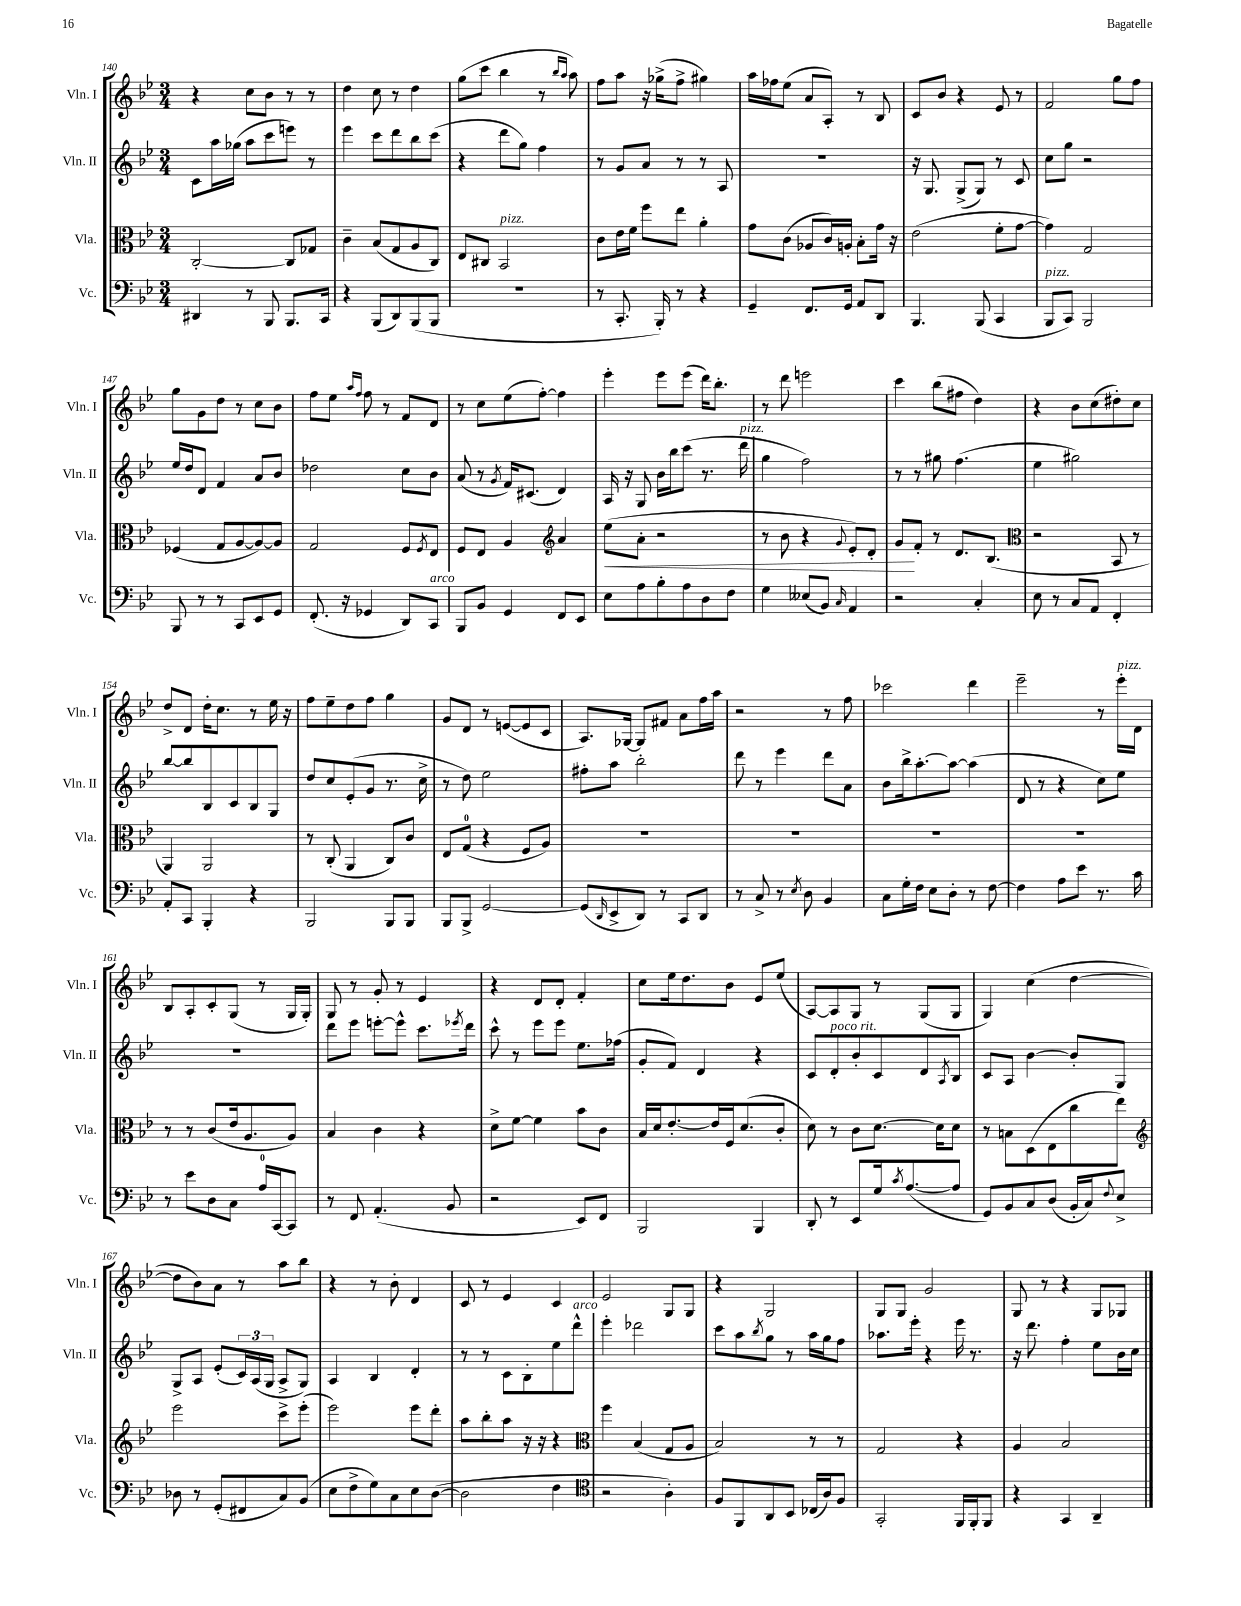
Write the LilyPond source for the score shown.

<<
\new StaffGroup <<
\new Staff = "s0" \with { instrumentName = "Vln. I" shortInstrumentName = "Vln. I" } {
    \clef treble \key bes \major \numericTimeSignature \time 3/4
    r4 c''8 bes'8 r8 r8 |
    d''4 c''8 r8 d''4 |
    g''8( c'''8 bes''4 r8 \grace { bes''16 a''16 } a''8) |
    f''8 a''8 r16 ges''16->( f''8-> gis''4) |
    a''16 fes''16 ees''8( a'8 a8-.) r8 bes8 |
    c'8 bes'8 r4 ees'8 r8 |
    f'2 g''8 f''8 |
    g''8 g'8 d''8 r8 c''8 bes'8 |
    f''8 ees''8 \grace { a''16 f''16 } f''8 r8 f'8 d'8 |
    r8 c''8 ees''8( f''8~-.) f''4 |
    ees'''4-. ees'''8 ees'''8( d'''16) bes''8.-. |
    r8 d'''8 e'''2 |
    c'''4 bes''8( fis''8 d''4) |
    r4 bes'8 c''8( dis''8-.) c''8 |
    d''8-> d'8 d''16-. c''8. r8 ees''16 r16 |
    f''8 ees''8-- d''8 f''8 g''4 |
    g'8 d'8 r8 e'8~( e'8 c'8 |
    a8.) ges16~ ges8 fis'8 a'8 f''16 a''16 |
    r2 r8 f''8 |
    ces'''2 d'''4 |
    ees'''2-- r8 ees'''16-.^\markup { \italic "pizz." } d'16 |
    bes8 a8-. c'8-. g8( r8 g16 g16-.) |
    g8 r8 g'8-. r8 ees'4 |
    r4 d'8 d'8-. f'4-. |
    c''8 ees''16 d''8. bes'8 ees'8 ees''8( |
    a8~) a8 g8 r8 g8( g8 |
    g4) c''4( d''4~ |
    d''8 bes'8) a'8 r8 a''8 bes''8 |
    r4 r8 bes'8-. d'4 |
    c'8 r8 ees'4 c'4 |
    ees'2 g8 g8 |
    r4 g2 |
    g8 g8 g'2 |
    g8 r8 r4 g8 ges8 \bar "|." |
}
\new Staff = "s1" \with { instrumentName = "Vln. II" shortInstrumentName = "Vln. II" } {
    \clef treble \key bes \major \numericTimeSignature \time 3/4
    c'8 a''16 ges''16( a''8 c'''8 e'''8) r8 |
    ees'''4 c'''8 d'''8 bes''8 c'''8( |
    r4 d'''8 g''8) f''4 |
    r8 g'8 a'8 r8 r8 a8 |
    R2. |
    r16 g8. g8->( g8) r8 c'8 |
    c''8 g''8 r2 |
    ees''16 d''16 d'8 f'4 a'8 bes'8 |
    des''2 c''8 bes'8 |
    a'8( r8 \acciaccatura { g'8 } f'16) cis'8.( d'4) |
    a16 r16 g8 bes'16 bes''16 c'''8( r8. d'''16^\markup { \italic "pizz." } |
    g''4 f''2) |
    r8 r8 gis''8 f''4.( |
    ees''4 gis''2) |
    bes''8~ bes''8 bes8 c'8 bes8 g8 |
    d''8 c''8 ees'8-.( g'8 r8. c''16-> |
    r8 d''8) ees''2 |
    fis''8-. a''8 bes''2-. |
    d'''8 r8 ees'''4 d'''8 a'8 |
    bes'8 bes''16-> a''8.~-. a''8~ a''4( |
    d'8 r8 r4 c''8) ees''8 |
    R2. |
    d'''8 ees'''8 e'''8~-. e'''8-^ c'''8. \acciaccatura { ees'''8 } d'''16 |
    c'''8-^ r8 ees'''8 ees'''8 ees''8. fes''16( |
    g'8-. f'8) d'4 r4 |
    c'8 d'8-.^\markup { \italic "poco rit." } bes'8-. c'8 d'8 \acciaccatura { a8 } bes8 |
    c'8 a8 bes'4~ bes'8-. g8 |
    g8-> a8 ees'8-.( \tuplet 3/2 { c'16) a16( g16 } a8-> g8) |
    a4 bes4 d'4-. |
    r8 r8 c'8 bes8-. ees''8 d'''8-^^\markup { \italic "arco" } |
    ees'''4-. des'''2 |
    c'''8 a''8 \acciaccatura { bes''8 } g''8 r8 a''16 g''16 f''8 |
    aes''8. ees'''16-. r4 ees'''16 r8. |
    r16 d'''8. f''4-. ees''8 bes'16 c''16 \bar "|." |
}
\new Staff = "s2" \with { instrumentName = "Vla." shortInstrumentName = "Vla." } {
    \clef alto \key bes \major \numericTimeSignature \time 3/4
    c2~-. c8 ges8 |
    c'4-- bes8( g8 a8 c8) |
    ees8 cis8 bes,2^\markup { \italic "pizz." } |
    c'8 ees'16 f'16 f''8 ees''8 a'4-. |
    g'8 c'8( aes8 c'16) a16-. bes8-. g'16 r16 |
    ees'2( f'8-. g'8~ |
    g'4) g2 |
    fes4( g8 a8~ a8~) a8 |
    g2 f8 \acciaccatura { f8 } ees8 |
    f8 ees8 a4 \clef treble a'4 |
    ees''8\<( a'8-. r2 |
    r8 bes'8 r4 \appoggiatura { g'8 } ees'8-.) d'8-. |
    g'8\! f'8-. r8 d'8. bes8.( |
    \clef alto r2 bes,8 r8 |
    a,4) a,2 |
    r8 c8-.( a,4 c8) c'8 |
    ees8 g8-0( r4 f8 a8) |
    R2. |
    R2. |
    R2. |
    R2. |
    r8 r8 c'8( ees'16 a8. a8) |
    bes4 c'4 r4 |
    d'8-> f'8~ f'4 bes'8 c'8 |
    bes16 d'16 ees'8.~-. ees'16 f16 d'8.( c'8-. |
    d'8) r8 c'8 d'8.~ d'16 d'8 |
    r8 b8 d8( ees8 c''8 ees''8) |
    \clef treble ees'''2 c'''8-> ees'''8-.( |
    ees'''2) ees'''8 d'''8-. |
    a''8 bes''8-. a''8 r16 r16 r4 |
    \clef alto f''4 bes4( g8 a8 |
    bes2) r8 r8 |
    g2 r4 |
    a4 bes2 \bar "|." |
}
\new Staff = "s3" \with { instrumentName = "Vc." shortInstrumentName = "Vc." } {
    \clef bass \key bes \major \numericTimeSignature \time 3/4
    dis,4 r8 bes,,8 bes,,8. c,16 |
    r4 bes,,8( d,8) bes,,8( bes,,8 |
    R2. |
    r8 c,8.-. bes,,16-.) r8 r4 |
    g,4-- f,8. g,16 a,8 d,8 |
    bes,,4. bes,,8( c,4 |
    bes,,8^\markup { \italic "pizz." } c,8) bes,,2 |
    bes,,8 r8 r8 c,8 ees,8 g,8 |
    f,8.-.( r16 ges,4 d,8) c,8^\markup { \italic "arco" } |
    bes,,8 bes,8 g,4 f,8 ees,8 |
    ees8 a8 bes8-. a8 d8 f8 |
    g4 eeses8( bes,8) \grace { c16 } a,4 |
    r2 c4-. |
    ees8 r8 c8 a,8 f,4-. |
    a,8-. c,8 bes,,4-. r4 |
    bes,,2 bes,,8 bes,,8 |
    bes,,8 bes,,8-> g,2~ |
    g,8( \grace { d,16 } ees,8-> d,8) r8 c,8 d,8 |
    r8 c8-> r8 \acciaccatura { ees8 } d8 bes,4 |
    c8 g16-. f16 ees8 d8-. r8 f8~ |
    f4 a8 ees'8 r8. c'16 |
    r8 ees'8 d8 c8 a16-0 c,16~ c,8 |
    r8 f,8 a,4.-.( bes,8 |
    r2 ees,8) f,8 |
    bes,,2 bes,,4 |
    d,8-. r8 ees,8 g16 \acciaccatura { c'8 } a8.~( a8 |
    g,8) bes,8 c8 d8( bes,16-. c16) \appoggiatura { f8 } ees8-> |
    des8 r8 g,8-.( fis,8 c8) bes,8( |
    ees8 f8-> g8) c8 ees8 d8~( |
    d2 f4 |
    \clef tenor r2 a4-.) |
    f8 f,8 a,8 bes,8 ces16( a16) f8 |
    g,2-. f,16 f,16-. f,8 |
    r4 g,4 a,4-- \bar "|." |
}
>>
>>
\layout { \context { \Score currentBarNumber = #140 } }
